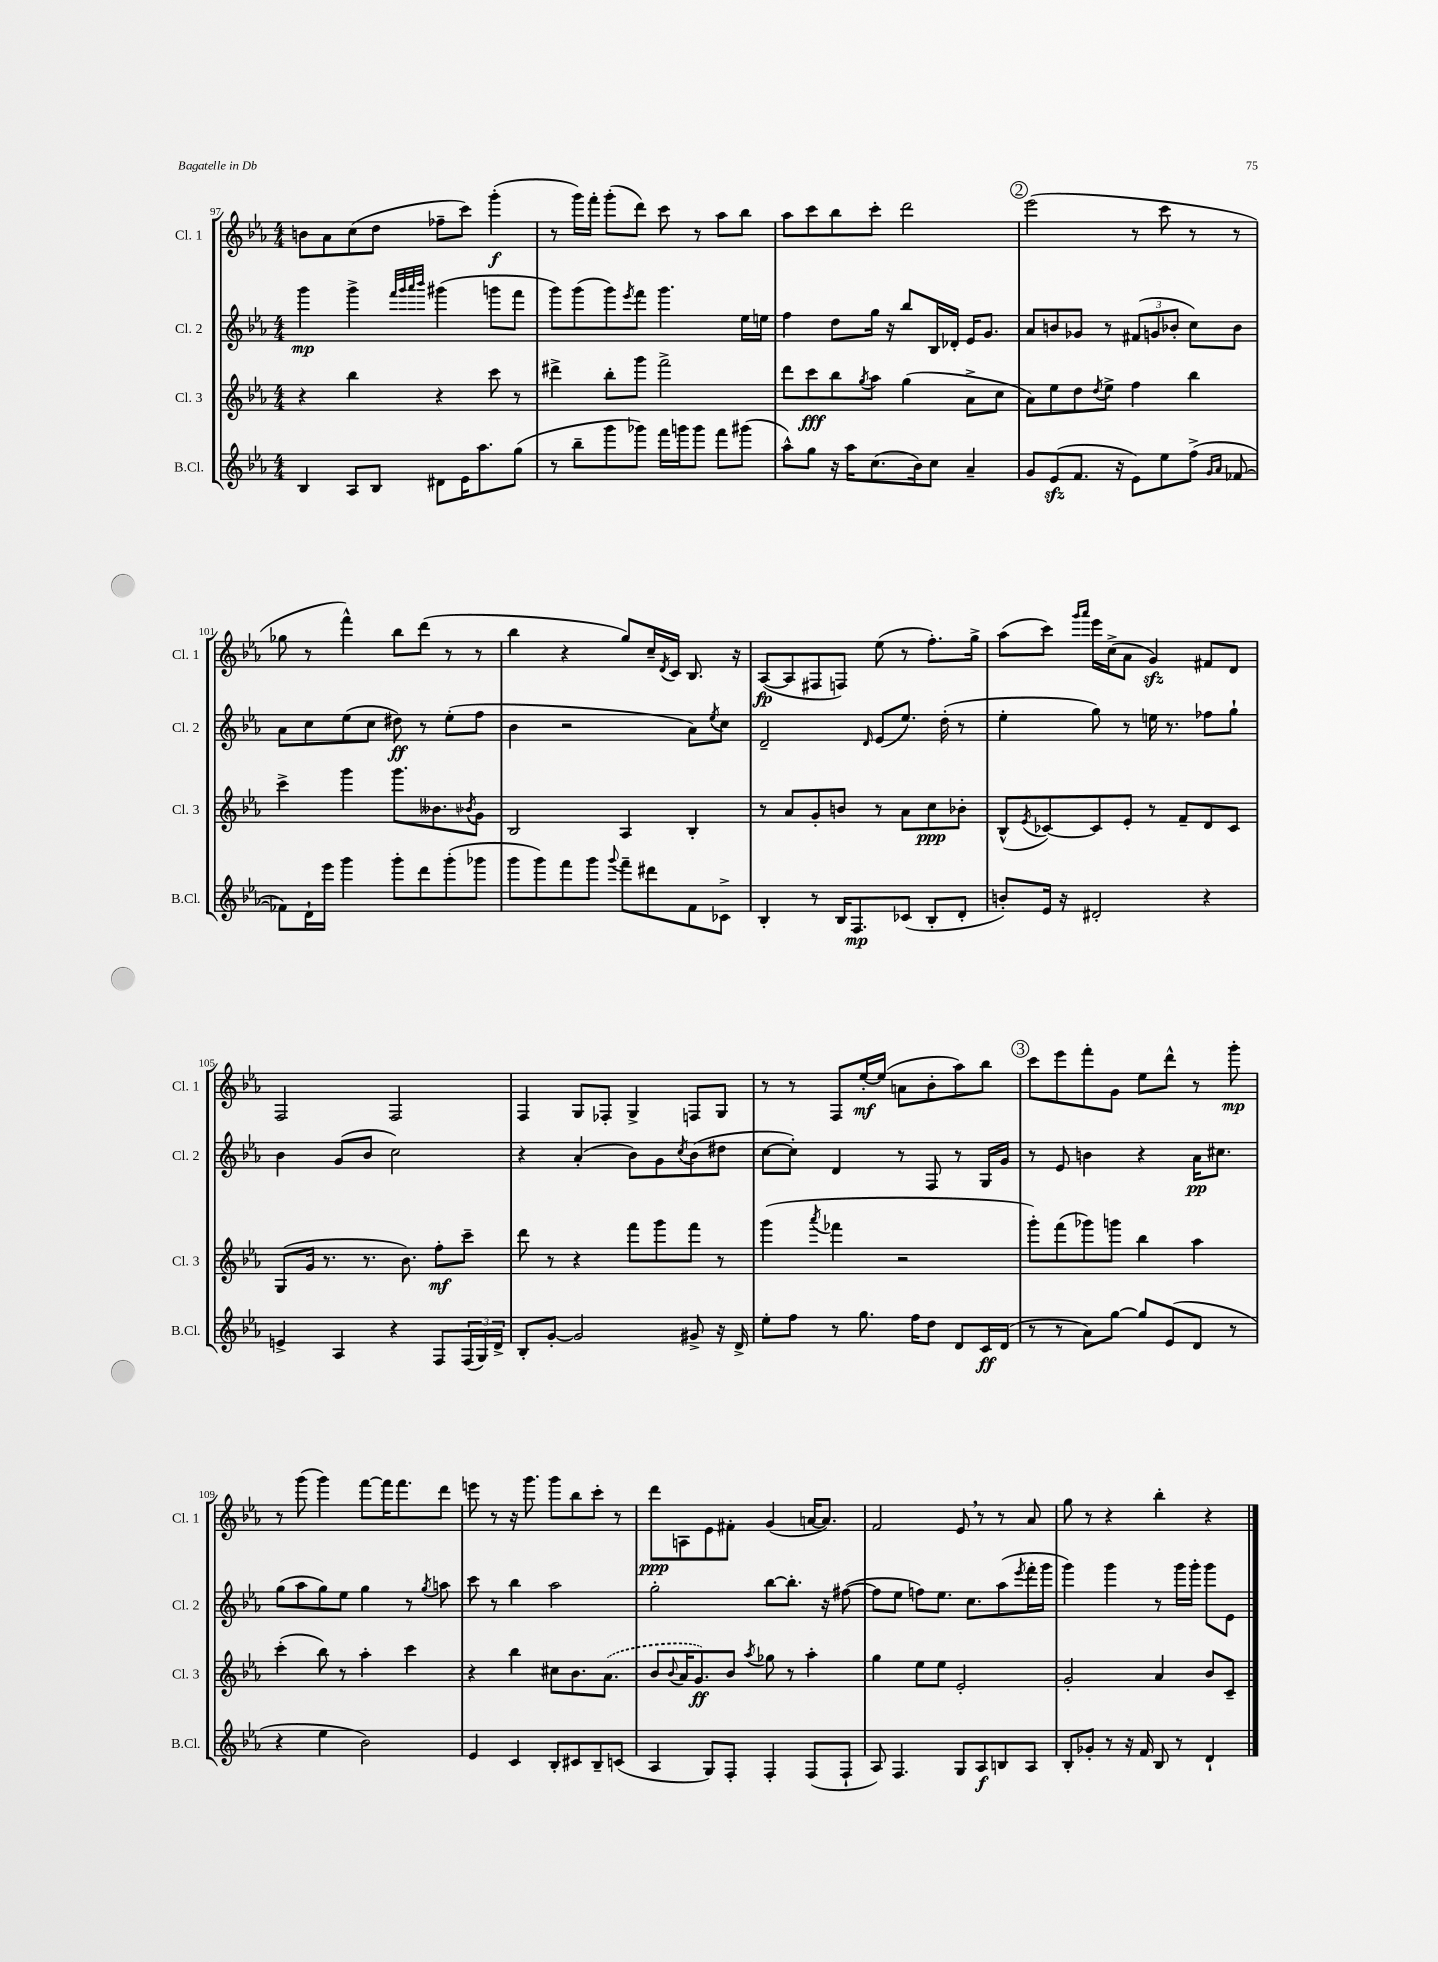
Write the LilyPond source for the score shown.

<<
\new StaffGroup <<
\new Staff = "s0" \with { instrumentName = "Cl. 1" shortInstrumentName = "Cl. 1" } {
    \clef treble \key ees \major \numericTimeSignature \time 4/4
    b'8 aes'8 c''8( d''8 fes''8-- c'''8) g'''4-.\f( |
    r8 g'''16) f'''16-. g'''8-.( d'''8) c'''8 r8 aes''8 bes''8 |
    aes''8 c'''8 bes''8 c'''8-. d'''2 |
    \mark \markup { \circle "2" } ees'''2( r8 c'''8 r8 r8 |
    ges''8 r8 f'''4-^) bes''8 d'''8( r8 r8 |
    bes''4 r4 g''8) c''16-- \acciaccatura { d'8 } c'16 bes8. r16 |
    aes8~\fp( aes8 fis8 f8) ees''8( r8 f''8.-.) g''16-> |
    aes''8( c'''8) \grace { g'''16 aes'''16 } ees'''16 c''16->( aes'8 g'4\sfz) fis'8 d'8 |
    f2 f2 |
    f4 g8 fes8-. g4-> f8 g8 |
    r8 r8 f8 ees''16~-.\mf ees''16( a'8 bes'8-. aes''8) bes''8 |
    \mark \markup { \circle "3" } c'''8 ees'''8 f'''8-. g'8 ees''8 d'''8-^ r8 g'''8-.\mp |
    r8 g'''8( g'''4) f'''8~ f'''16 f'''8. d'''8 |
    e'''8 r8 r16 g'''8. g'''8 bes''8 c'''8-. r8 |
    d'''8\ppp a8 ees'8 fis'8-. g'4( a'16~ a'8.) |
    f'2 ees'8 \breathe r8 r8 aes'8 |
    g''8 r8 r4 bes''4-. r4 \bar "|." |
}
\new Staff = "s1" \with { instrumentName = "Cl. 2" shortInstrumentName = "Cl. 2" } {
    \clef treble \key ees \major \numericTimeSignature \time 4/4
    g'''4\mp g'''4-> \grace { f'''32 g'''32 aes'''32 bes'''32 } gis'''4( g'''8 f'''8 |
    g'''8) g'''8( g'''8) \acciaccatura { ees'''8 } f'''8 g'''4. ees''16 e''16 |
    f''4 d''8 g''16 r16 bes''8 bes16 des'16-. ees'16 g'8. |
    \mark \markup { \circle "2" } aes'8 b'8 ges'8 r8 \tuplet 3/2 { fis'8( g'8 bes'8-. } c''8) bes'8 |
    aes'8 c''8 ees''8( c''8 dis''8\ff) r8 ees''8-.( f''8 |
    bes'4 r2 aes'8) \acciaccatura { ees''8 } c''8 |
    d'2-- \grace { d'16 } ees'8( ees''8.) d''16-.( r8 |
    ees''4-. g''8) r8 e''16 r8. fes''8 g''8-! |
    bes'4 g'8( bes'8 c''2) |
    r4 aes'4-.( bes'8) g'8 \acciaccatura { c''8 } bes'8( dis''8 |
    c''8~ c''8-.) d'4 r8 f8 r8 g16 g'16 |
    \mark \markup { \circle "3" } r8 ees'8 b'4 r4 aes'16\pp cis''8. |
    g''8( aes''8 g''8) ees''8 g''4 r8 \acciaccatura { g''8 } a''8 |
    c'''8 r8 bes''4 aes''2 |
    g''2-. bes''8~ bes''8.-. r16 fis''8~( |
    fis''8 ees''8 f''8) ees''8. c''8. aes''8( \acciaccatura { ees'''8 } f'''16-. g'''16 |
    g'''4) g'''4 r8 g'''16 g'''16-. g'''8 ees'8 \bar "|." |
}
\new Staff = "s2" \with { instrumentName = "Cl. 3" shortInstrumentName = "Cl. 3" } {
    \clef treble \key ees \major \numericTimeSignature \time 4/4
    r4 bes''4 r4 c'''8 r8 |
    dis'''4-> bes''8-. g'''8 f'''2-> |
    d'''8 c'''8\fff bes''8 \acciaccatura { g''8 } aes''8 g''4( aes'8-> c''8 |
    \mark \markup { \circle "2" } aes'8) ees''8 d''8 \acciaccatura { d''8 } ees''8-> f''4 bes''4 |
    c'''4-> g'''4 g'''8. beses'8. \acciaccatura { bes'8 } g'8 |
    bes2 aes4 bes4-. |
    r8 aes'8 g'8-. b'8 r8 aes'8 c''8\ppp bes'8-. |
    bes8-^( \acciaccatura { ees'8 } ces'8~) ces'8 ees'8-. r8 f'8-- d'8 ces'8 |
    g8( g'16 r8. r8. bes'8.) f''8-.\mf c'''8-- |
    d'''8 r8 r4 f'''8 g'''8 f'''8 r8 |
    g'''4( \acciaccatura { aes'''8 } fes'''4 r2 |
    \mark \markup { \circle "3" } g'''8-.) f'''8( ges'''8) g'''8 bes''4 aes''4 |
    c'''4-.( bes''8) r8 aes''4-. c'''4 |
    r4 bes''4 cis''8 bes'8. \once \slurDashed aes'8.( |
    bes'8 \appoggiatura { bes'8 } aes'16 g'8.\ff) bes'8 \acciaccatura { aes''8 } ges''8 r8 aes''4-. |
    g''4 ees''8 ees''8 ees'2-. |
    g'2-. aes'4 bes'8 c'8-- \bar "|." |
}
\new Staff = "s3" \with { instrumentName = "B.Cl." shortInstrumentName = "B.Cl." } {
    \clef treble \key ees \major \numericTimeSignature \time 4/4
    bes4 aes8 bes8 dis'8 ees'16 aes''8. g''8( |
    r8 bes''8-- g'''8 ges'''8) f'''16 g'''16 g'''8 f'''8 gis'''8( |
    aes''8-^) g''8 r16 aes''16 c''8.( bes'16) c''8 aes'4-- |
    \mark \markup { \circle "2" } g'8 ees'8\sfz( f'8. r16 ees'8) ees''8 f''8->( \grace { g'16 aes'16 } fes'8~ |
    fes'8) d'16-! ees'''16 g'''4 g'''8-. d'''8 g'''8-.( ges'''8 |
    g'''8 g'''8) f'''8 g'''8 \appoggiatura { g'''8 } f'''8-- dis'''8 f'8 ces'8-> |
    bes4-. r8 bes16 f8.\mp ces'8( bes8-. d'8-. |
    b'8-.) ees'16 r16 dis'2-. r4 |
    e'4-> aes4 r4 f8 \tuplet 3/2 { f16( g16) d'16-> } |
    bes8-. g'8~-. g'2 gis'8-> r16 d'16-> |
    ees''8-. f''8 r8 g''8. f''16 d''8 d'8 c'16\ff d'16( |
    \mark \markup { \circle "3" } r8 r8 aes'8) g''8~ g''8 ees'8( d'8 r8 |
    r4 ees''4 bes'2) |
    ees'4 c'4 bes8-. cis'8 bes8-- c'8( |
    aes4 g8) f8-. f4-. f8( f8-! |
    aes8) f4. g8 aes8\f b8 aes8 |
    bes8-. ges'8-. r8 r16 f'16 bes8 r8 d'4-! \bar "|." |
}
>>
>>
\layout { \context { \Score currentBarNumber = #97 } }
